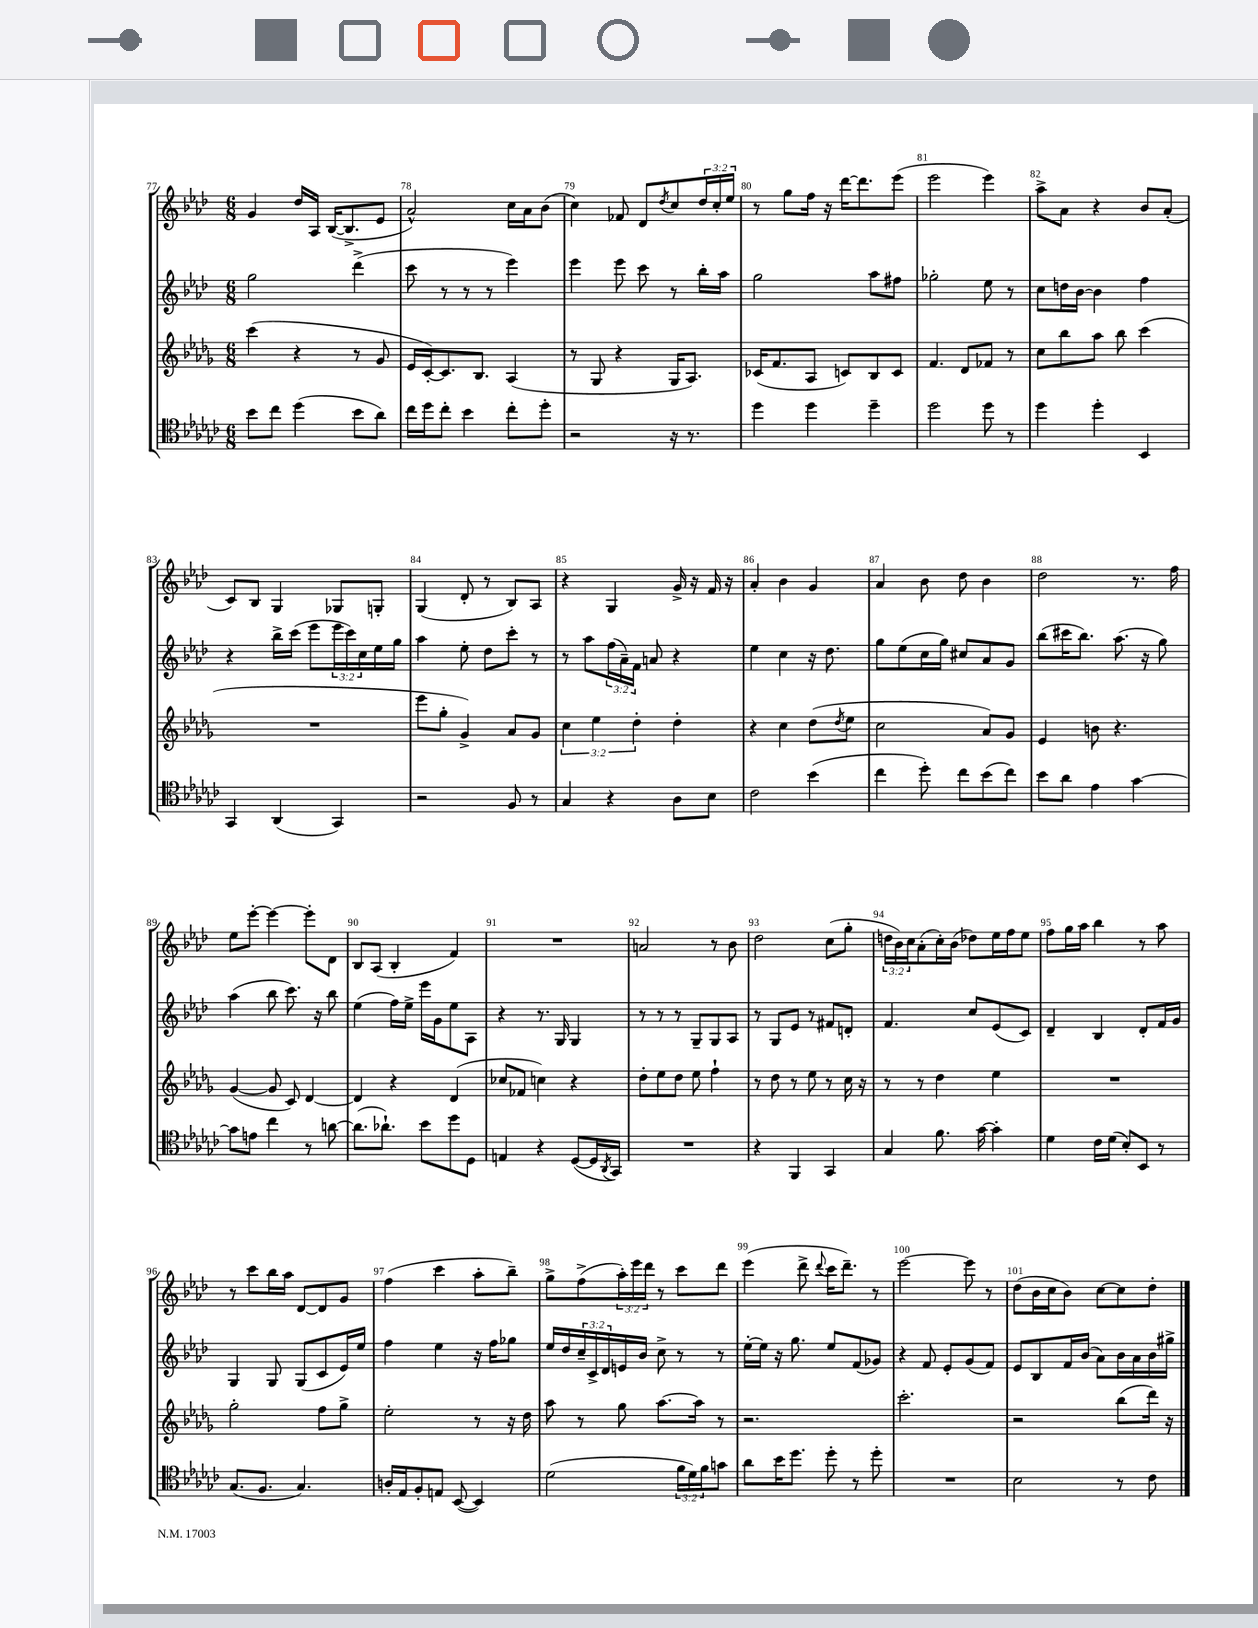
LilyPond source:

<<
\new StaffGroup <<
\new Staff = "s0" {
    \clef treble \key aes \major \numericTimeSignature \time 6/8 \override Staff.TupletNumber.text = #tuplet-number::calc-fraction-text
    g'4 des''16 aes16 bes16~( bes8.-> ees'8 |
    aes'2-^) c''16 aes'16 bes'8( |
    c''4) fes'8 des'8 \acciaccatura { des''8 } c''8 \tuplet 3/2 { des''16 c''16-. ees''16 } |
    r8 g''8 f''16 r16 des'''16~ des'''8. ees'''8( |
    ees'''2 ees'''4) |
    aes''8-> aes'8 r4 bes'8 aes'8-.( |
    c'8) bes8 g4 ges8 g8-. |
    g4( des'8-. r8 bes8) aes8 |
    r4 g4 g'16-> r16 f'16 r16 |
    aes'4-. bes'4 g'4 |
    aes'4 bes'8 des''8 bes'4 |
    des''2 r8. f''16 |
    ees''8 ees'''8~-. ees'''4~ ees'''8-. des'8 |
    bes8 aes8( bes4-. f'4) |
    R2. |
    a'2 r8 bes'8 |
    des''2 c''8( g''8-. |
    \tuplet 3/2 { d''16 bes'16) c''16 } aes'8-.( c''16-.) bes'16( des''8) ees''16 f''16 ees''8 |
    f''8 g''16 aes''16 bes''4 r8 aes''8 |
    r8 c'''8 bes''16 aes''16 des'8~ des'8 g'8 |
    f''4( c'''4 aes''8-. bes''8--) |
    g''8-> f''8->( \tuplet 3/2 { aes''16-.) ees'''16 des'''16 } r8 c'''8 des'''8 |
    ees'''4( des'''8-> \appoggiatura { des'''8 } c'''16 des'''8.--) r8 |
    ees'''2~ ees'''8 r8 |
    des''8( bes'16 c''16 bes'8) c''8~ c''8 des''8-. \bar "|." |
}
\new Staff = "s1" {
    \clef treble \key aes \major \numericTimeSignature \time 6/8 \override Staff.TupletNumber.text = #tuplet-number::calc-fraction-text
    g''2 des'''4->( |
    c'''8 r8 r8 r8 ees'''4) |
    ees'''4 ees'''8 c'''8 r8 bes''16-. aes''16 |
    g''2 aes''8 fis''8 |
    ges''2-. ees''8 r8 |
    c''8 d''16 bes'16~ bes'4 f''4 |
    r4 bes''16-> c'''16( ees'''8 \tuplet 3/2 { ees'''16 c'''16) c''16 } ees''16 g''16 |
    aes''4 ees''8-. des''8 c'''8-. r8 |
    r8 aes''8 \tuplet 3/2 { f''16( aes'16--) f'16 } a'8 r4 |
    ees''4 c''4 r16 des''8. |
    g''8 ees''8( c''16 g''16) cis''8 aes'8 g'8 |
    bes''8( cis'''16 bes''8.) aes''8.( r16 g''8) |
    aes''4( bes''8 c'''8.) r16 bes''8 |
    ees''4( f''16) ees''16-> ees'''16 g'16 ees''8 aes8 |
    r4 r8. g16 g4 |
    r8 r8 r8 g8-- g8 aes8 |
    r8 g8 ees'8 r8 fis'8 d'8-. |
    f'4. c''8 ees'8( c'8) |
    des'4-- bes4 des'8-. f'16 g'16 |
    g4 g8 g8( c'8 ees'16) ees''16 |
    f''4 ees''4 r16 f''16 ges''8 |
    ees''16 des''16 \tuplet 3/2 { c''16-- c'16-> des'16 } e'16 bes'16 c''8-> r8 r8 |
    ees''16~-. ees''16 r16 g''8. ees''8 f'8( ges'8) |
    r4 f'8 ees'8-. g'8( f'8) |
    ees'8 bes8 f'16 bes'16( aes'8) bes'16 aes'16 bes'16 gis''16-> \bar "|." |
}
\new Staff = "s2" {
    \clef treble \key des \major \numericTimeSignature \time 6/8 \override Staff.TupletNumber.text = #tuplet-number::calc-fraction-text
    c'''4( r4 r8 ges'8 |
    ees'16 c'16~-.) c'8. bes8. aes4( |
    r8 ges8 r4 ges16 aes8.) |
    ces'16( f'8. aes8 c'8) bes8 c'8 |
    f'4. des'8 fes'8 r8 |
    c''8 bes''8 aes''8 bes''8 c'''4( |
    R2. |
    ees'''8 ges''8-. ges'4->) aes'8 ges'8 |
    \tuplet 3/2 { c''4 ees''4 des''4-. } des''4-. |
    r4 c''4 des''8( \acciaccatura { des''8 } ees''8 |
    c''2 aes'8) ges'8 |
    ees'4 b'8 r4. |
    ges'4~( ges'8 c'8) des'4~ |
    des'4 r4 des'4( |
    ces''8 fes'8 c''4) r4 |
    des''8-. ees''8 des''8 ees''8 f''4-! |
    r8 des''8 r8 ees''8 r8 c''16 r16 |
    r8 r8 des''4 ees''4 |
    R2. |
    ges''2-. f''8 ges''8-> |
    ees''2-. r8 r16 des''16 |
    aes''8 r8 ges''8 aes''8.~ aes''16 r8 |
    r2. |
    c'''2.-. |
    r2 bes''8( des'''16) r16 \bar "|." |
}
\new Staff = "s3" {
    \clef tenor \key ges \major \numericTimeSignature \time 6/8 \override Staff.TupletNumber.text = #tuplet-number::calc-fraction-text
    bes'8 ces''8 des''4( bes'8 aes'8) |
    ces''16 des''16 ces''8-. bes'4 ces''8-. des''8-. |
    r2 r16 r8. |
    des''4 des''4 des''4-- |
    des''2 des''8 r8 |
    des''4 des''4-. bes,4 |
    ges,4 aes,4( ges,4) |
    r2 f8 r8 |
    ges4 r4 aes8 bes8 |
    ces'2 bes'4( |
    ces''4 des''8-.) ces''8 bes'8( ces''8) |
    bes'8 aes'8 ees'4 ges'4~ |
    ges'8 e'8 ces''4 r8 a'8~ |
    a'8.( aes'8.-!) bes'8 des''8 des8 |
    e4 r4 des8~( des16 \acciaccatura { aes,8 } ges,16) |
    R2. |
    r4 f,4 ges,4 |
    ges4 f'8. ges'16~ ges'4-. |
    des'4 ces'16 des'16( bes8-.) bes,8 r8 |
    ges8.( f8. ges4.) |
    a16-. ees16 f8-. e8 bes,8~( bes,4) |
    des'2( \tuplet 3/2 { f'16 des'16) f'16 } g'8 |
    aes'8 bes'16 des''8. des''8-. r8 des''8-. |
    R2. |
    bes2 r8 ces'8 \bar "|." |
}
>>
>>
\layout { \context { \Score currentBarNumber = #77 \override BarNumber.break-visibility = ##(#f #t #t) barNumberVisibility = #all-bar-numbers-visible } }
